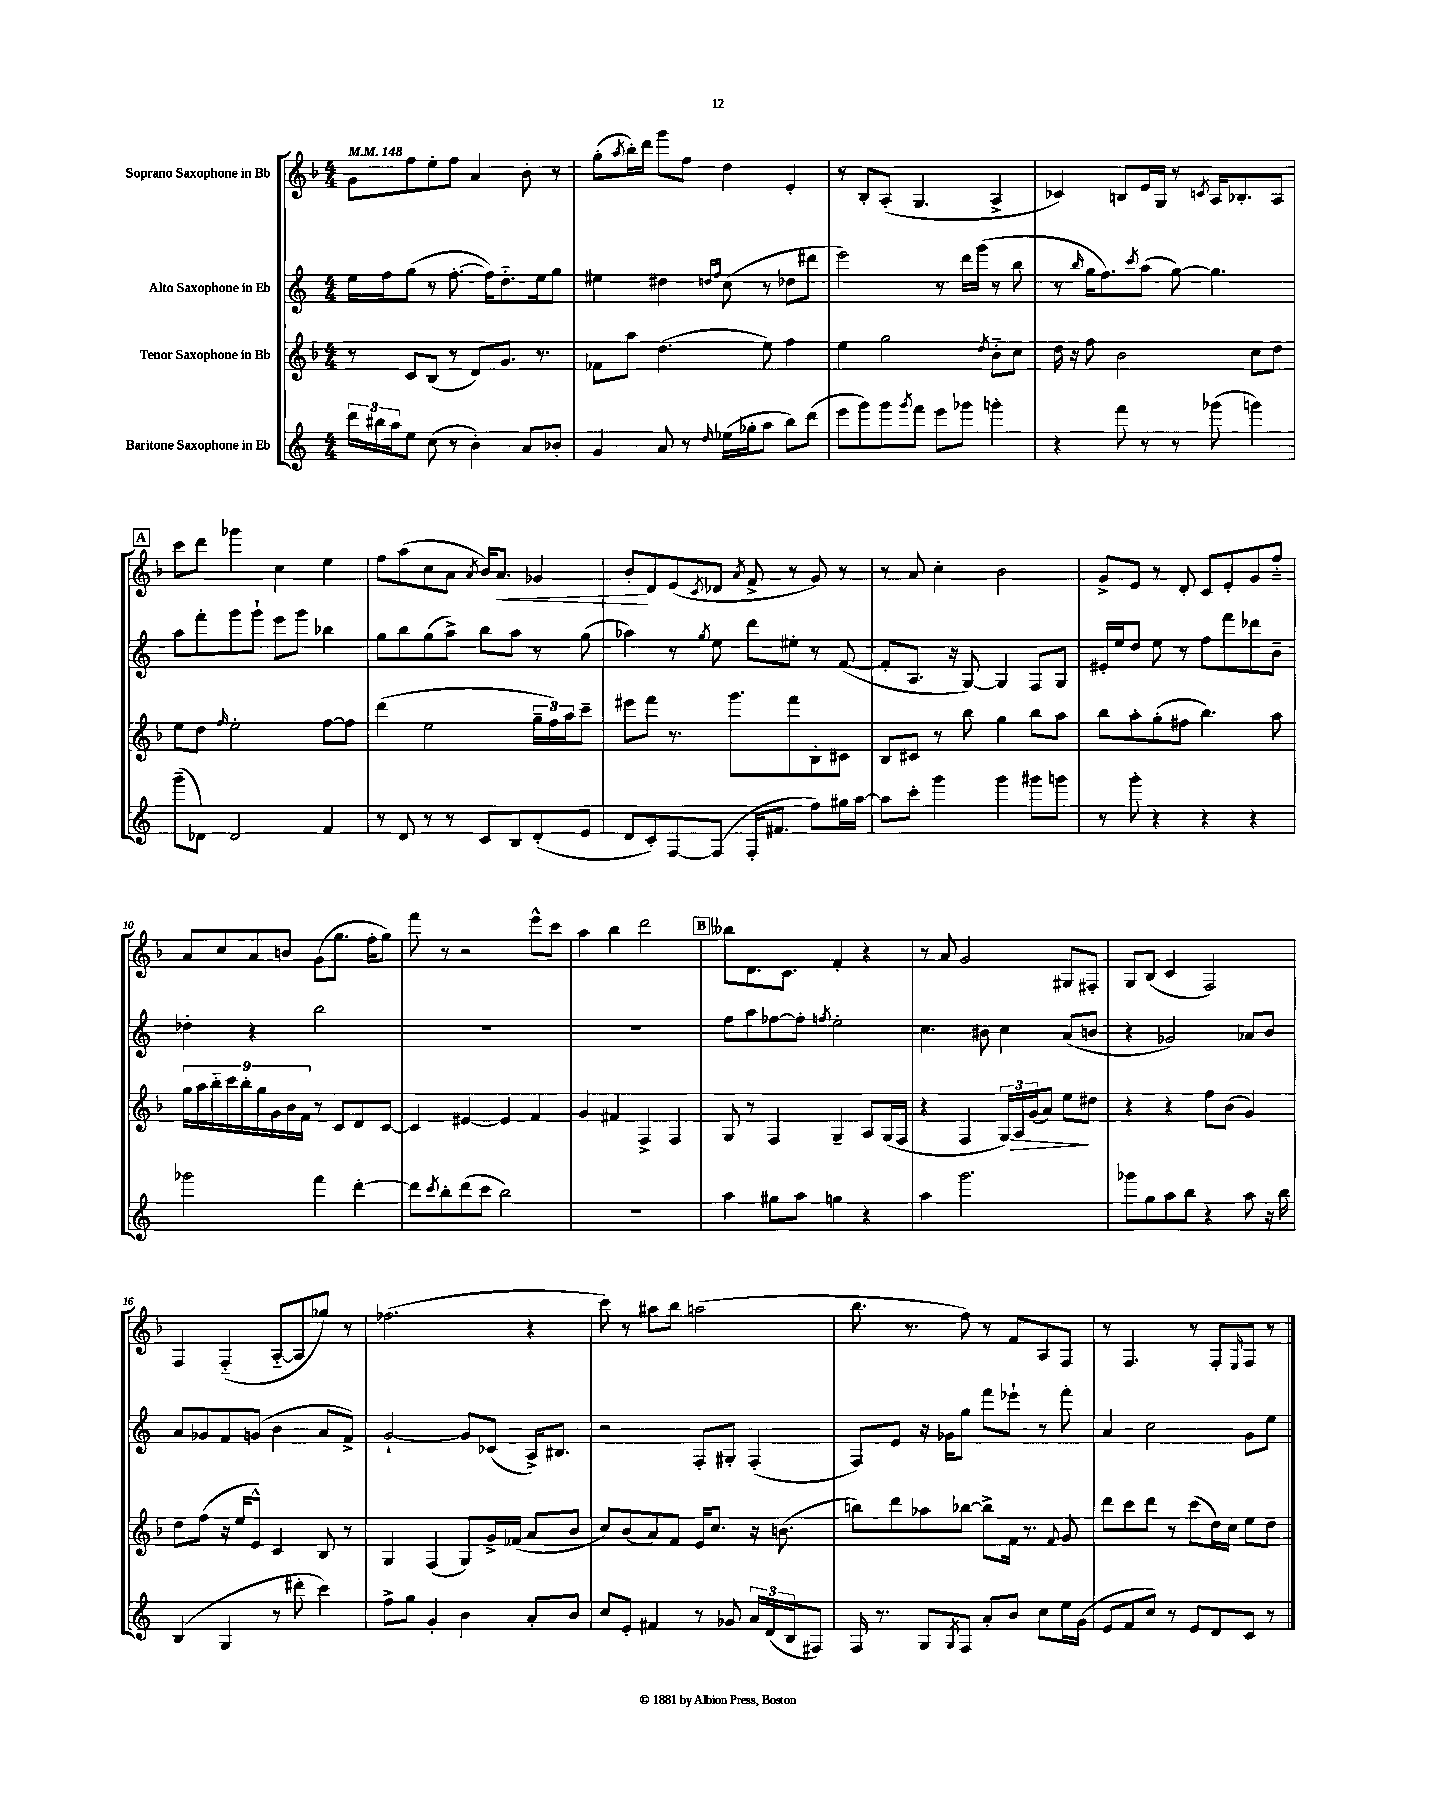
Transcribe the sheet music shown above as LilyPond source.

<<
\new StaffGroup <<
\new Staff = "s0" \with { instrumentName = "Soprano Saxophone in Bb" } {
    \clef treble \key f \major \numericTimeSignature \time 4/4 \tempo 4 = 148
    g'8 f''8 e''8-. f''8 a'4 bes'8-. r8 |
    g''8-.( \acciaccatura { a''8 } bes''16-.) d'''16 g'''8 f''8 d''4 e'4-. |
    r8 bes8-. a8-.( g4. a4-> |
    ces'4) b8 e'16 g16 r8 \acciaccatura { c'8 } a16 bes8.-. a8 |
    \mark \markup { \box "A" } c'''8 d'''8 ges'''4 c''4 e''4 |
    f''8 a''8( c''8 a'8 \acciaccatura { a'8 } bes'16) a'8.\< ges'4 |
    bes'8-.\! d'8 e'8( \acciaccatura { c'8 } des'8 \acciaccatura { a'8 } f'8-> r8 g'8) r8 |
    r8 a'8 c''4-. bes'2 |
    g'8-> e'8 r8 d'8-. c'8 e'8-. g'8 f''8-_ |
    a'8 c''8 a'8 b'8 g'8( g''8. f''16-. g''8) |
    f'''8 r8 r2 e'''8-^ c'''8 |
    a''4 bes''4 d'''2 |
    \mark \markup { \box "B" } beses''8 d'8. c'8. f'4-. r4 |
    r8 a'8 g'2 gis8 fis8-. |
    g8 bes8( c'4 f2) |
    f4 f4-_( a8~-_ a8 ges''8) r8 |
    fes''2.( r4 |
    c'''8) r8 ais''8 bes''8 a''2( |
    bes''8. r8. f''8) r8 f'8 a8 f8 |
    r8 f4. r8 f8-. \grace { e16 } f8 r8 \bar "|." |
}
\new Staff = "s1" \with { instrumentName = "Alto Saxophone in Eb" } {
    \clef treble \key c \major \numericTimeSignature \time 4/4
    e''16 f''16 g''8( r8 f''8.~-. f''16) d''8.-_ e''16 g''8 |
    eis''4 dis''4 \grace { d''16 f''16 } c''8( r8 des''8 dis'''8 |
    e'''2) r8 d'''16 g'''16( r8 b''8 |
    r8 \grace { b''16 } g''16 f''8.) \acciaccatura { c'''8 } a''8( g''8~) g''4. |
    \mark \markup { \box "A" } a''8 f'''8-. g'''8 g'''8-! e'''8 g'''8 bes''4 |
    g''8 b''8 g''8( a''8->) b''8 a''8 r8 g''8( |
    aes''4) r8 \acciaccatura { g''8 } e''8 d'''8 eis''8-. r8 f'8~( |
    f'8-. a8. r16 g8~) g4 f8 g8 |
    eis'16-. e''16 d''8 e''8 r8 f''8 f'''8 des'''8 b'8-- |
    des''4-. r4 b''2 |
    R1 |
    R1 |
    \mark \markup { \box "B" } f''8 a''8 fes''8~ fes''8-. \acciaccatura { f''8 } e''2-. |
    c''4. bis'8 c''4 a'8( b'8 |
    r4 ges'2) aes'8 b'8 |
    a'8 ges'8 f'8 g'8( b'4 a'8 f'8->) |
    g'2~-! g'8 ces'8( a16->) bis8. |
    r2 f8-. gis8-. f4-.( |
    f8) e'8 r16 ges'16 g''8 f'''8 ees'''8-! r8 f'''8-. |
    a'4 c''2 g'8 e''8 \bar "|." |
}
\new Staff = "s2" \with { instrumentName = "Tenor Saxophone in Bb" } {
    \clef treble \key f \major \numericTimeSignature \time 4/4
    r8 c'8 bes8( r8 d'8) g'8. r8. |
    fes'8 a''8 d''4.( e''8) f''4 |
    e''4 g''2 \acciaccatura { d''8 } bes'8-_ c''8 |
    d''16 r16 f''8 bes'2 c''8 d''8 |
    \mark \markup { \box "A" } e''8 d''8 \grace { f''16 } e''2-. f''8~ f''8 |
    d'''4( e''2 \tuplet 3/2 { g''16-- f''16) a''16 } c'''8-- |
    eis'''8 f'''8 r8. g'''8. f'''8 bes8-. cis'8 |
    bes8 cis'8 r8 bes''8 g''4 bes''8 a''8 |
    bes''8 a''8-. g''8-.( fis''8 bes''4.) a''8 |
    \tuplet 9/8 { g''16 a''16 bes''16-_ c'''16 bes''16-. g''16 g'16 bes'16 f'16 } r8 c'8 d'8 c'8~ |
    c'4 eis'4~ eis'4 f'4 |
    g'4 fis'4 f4-> f4 |
    \mark \markup { \box "B" } g8 r8 f4 g4-- a8 g16( f16 |
    r4 f4 \tuplet 3/2 { g16) a16\> g'16( } a'8) e''8\! dis''8 |
    r4 r4 f''8 bes'8( g'4) |
    d''8 f''8( r16 e''16 e'8-^) c'4 bes8 r8 |
    g4 f4( g8) g'16-> fes'16( a'8 bes'8 |
    c''8) bes'8( a'8) f'8 e'16 c''8. r16 b'8.( |
    b''8) d'''8 aes''8 bes''8~ bes''8-> f'16 r8. \appoggiatura { f'8 } g'8 |
    d'''8 c'''8 d'''8 r8 c'''8( d''16) c''16 e''8 d''8 \bar "|." |
}
\new Staff = "s3" \with { instrumentName = "Baritone Saxophone in Eb" } {
    \clef treble \key c \major \numericTimeSignature \time 4/4
    \tuplet 3/2 { d'''16 bis''16 a''16 } e''8 c''8( r8 b'4-.) a'8 bes'8-. |
    g'4 a'8 r8 \grace { d''16 } ees''16( ges''16-. a''8 b''8) d'''8( |
    e'''8 g'''8) g'''8 \acciaccatura { g'''8 } f'''8 e'''8 ges'''8 g'''4-. |
    r4 f'''8 r8 r8 ges'''8( g'''4) |
    \mark \markup { \box "A" } g'''8--( des'8) des'2 f'4 |
    r8 d'8 r8 r8 c'8 b8 d'8-.( e'8 |
    d'8 c'8-.) f8~ f8( f16-. fis'8. f''8) gis''16 a''16~ |
    a''8 c'''8-. g'''4 g'''4 gis'''8 g'''8 |
    r8 g'''8-. r4 r4 r4 |
    ges'''2 f'''4 d'''4~-. |
    d'''8 \acciaccatura { c'''8 } b''8-. d'''8( c'''8 b''2) |
    R1 |
    \mark \markup { \box "B" } a''4 gis''8 a''8 g''4 r4 |
    a''4 g'''2. |
    ges'''8 g''8 a''8 b''8 r4 a''8 r16 b''16 |
    b4( g4 r8 dis'''8-. c'''4) |
    f''8-> g''8 g'4-. b'4 a'8-. b'8 |
    c''8 e'8-. fis'4 r8 ges'8 \tuplet 3/2 { a'16 d'16( b16 } fis8) |
    f16 r8. g8 \acciaccatura { g8 } f8 a'8-. b'8 c''8 e''16 g'16( |
    e'8 f'8 c''8) r8 e'8 d'8 c'8 r8 \bar "|." |
}
>>
>>
